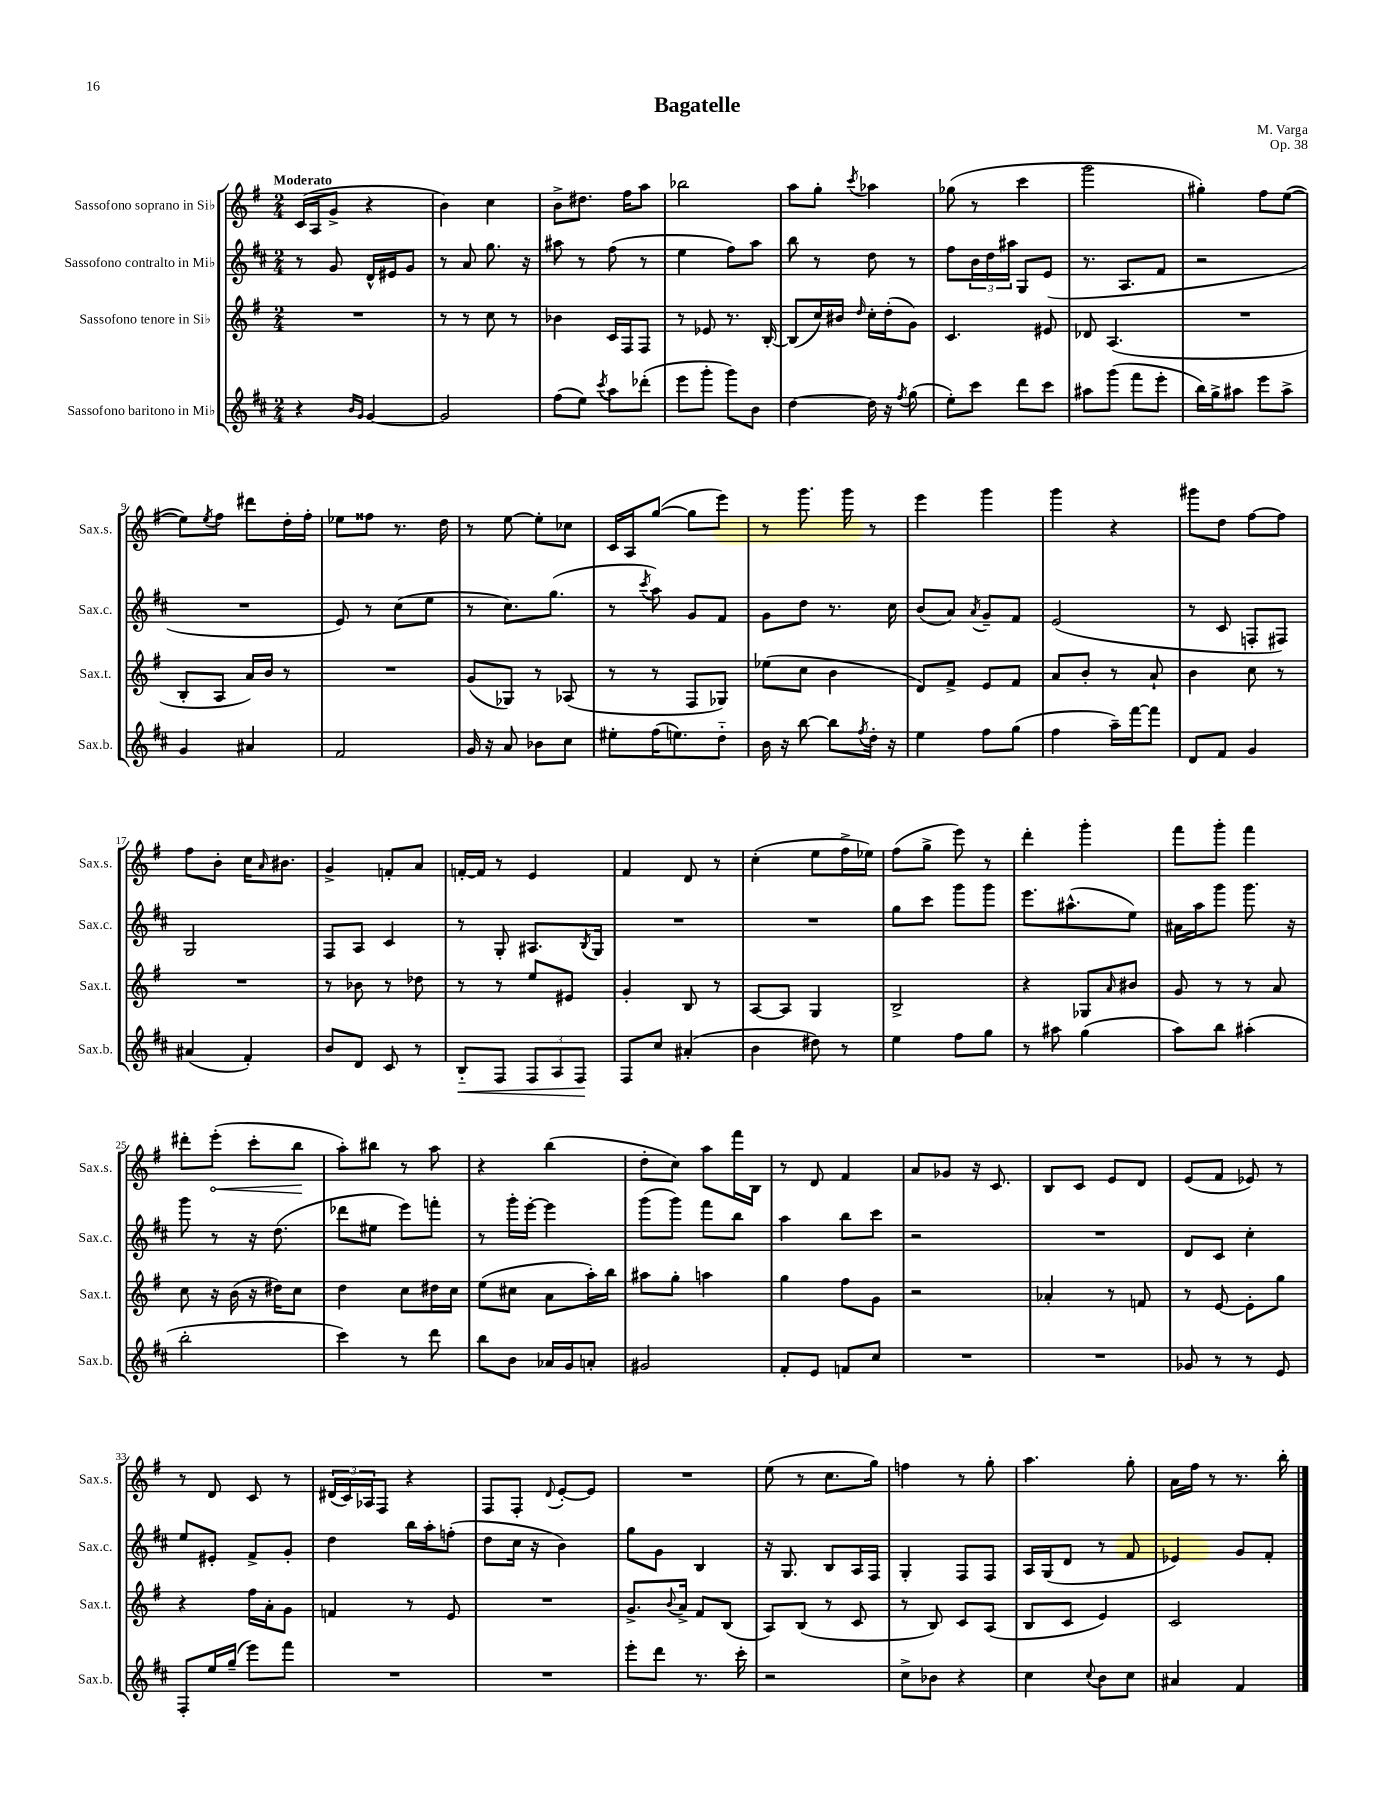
\header { title = "Bagatelle" composer = "M. Varga" opus = "Op. 38" }
<<
\new StaffGroup <<
\new Staff = "s0" \with { instrumentName = "Sassofono soprano in Sib" shortInstrumentName = "Sax.s." } {
    \clef treble \key g \major \numericTimeSignature \time 2/4 \tempo "Moderato"
    c'16( a16 g'8-> r4 |
    b'4) c''4 |
    b'8-> dis''8. fis''16 a''8 |
    bes''2 |
    a''8 g''8-. \acciaccatura { c'''8 } aes''4 |
    ges''8( r8 c'''4 |
    g'''2 |
    gis''4-.) fis''8 e''8~( |
    e''8) \acciaccatura { e''8 } fis''8 dis'''8 d''16-. fis''16-. |
    ees''8 fisis''8 r8. d''16 |
    r8 e''8~ e''8-. ces''8 |
    c'16 a16 g''8~( g''8 e'''8) |
    r8 g'''8. g'''16 r8 |
    e'''4 g'''4 |
    g'''4 r4 |
    gis'''8 d''8 fis''8~ fis''8 |
    fis''8 b'8-. c''16 \grace { a'16 } bis'8. |
    g'4-> f'8-. a'8 |
    f'16~-. f'16 r8 e'4 |
    fis'4 d'8 r8 |
    c''4-.( e''8 fis''16-> ees''16) |
    fis''8( g''8-> e'''8) r8 |
    d'''4-. g'''4-. |
    fis'''8 g'''8-. fis'''4 |
    dis'''8-. \once \override Hairpin.circled-tip = ##t e'''8-.\<( c'''8-. b''8\! |
    a''8-.) bis''8 r8 a''8 |
    r4 b''4( |
    d''8-. c''8) a''8 fis'''16 b16 |
    r8 d'8 fis'4 |
    a'8 ges'8 r16 c'8. |
    b8 c'8 e'8 d'8 |
    e'8( fis'8 ees'8) r8 |
    r8 d'8 c'8 r8 |
    \tuplet 3/2 { dis'16( c'16) aes16 } fis8 r4 |
    fis8 fis8-. \appoggiatura { d'8 } e'8~-. e'8 |
    R2 |
    e''8( r8 c''8. g''16) |
    f''4 r8 g''8-. |
    a''4. g''8-. |
    a'16 fis''16 r8 r8. b''16-. \bar "|." |
}
\new Staff = "s1" \with { instrumentName = "Sassofono contralto in Mib" shortInstrumentName = "Sax.c." } {
    \clef treble \key d \major \numericTimeSignature \time 2/4
    r8 g'8 d'16-^ eis'16 g'8 |
    r8 a'8 g''8. r16 |
    ais''8 r8 fis''8( r8 |
    e''4 fis''8) a''8 |
    b''8 r8 d''8 r8 |
    fis''8 \tuplet 3/2 { b'16 d''16 ais''16 } g8 e'8( |
    r8. a8. fis'8 |
    r2 |
    R2 |
    e'8) r8 cis''8( e''8 |
    r8 cis''8.) g''8.( |
    r8 \acciaccatura { cis'''8 } a''8) g'8 fis'8 |
    g'8 d''8 r8. cis''16 |
    b'8( a'8) \acciaccatura { a'8 } g'8-- fis'8 |
    e'2( |
    r8 cis'8 f8-. fis8) |
    g2 |
    fis8 a8 cis'4 |
    r8 g8-. ais8. \acciaccatura { b8 } g16 |
    R2 |
    R2 |
    g''8 cis'''8 g'''8 g'''8 |
    e'''8. ais''8.-^( e''8) |
    ais'16 a''16 g'''8 g'''8. r16 |
    g'''8 r8 r16 d''8.( |
    des'''8 eis''8 e'''8) f'''8-. |
    r8 g'''16-. e'''16~-. e'''4 |
    g'''8( g'''8) fis'''8 b''8 |
    a''4 b''8 cis'''8 |
    r2 |
    R2 |
    d'8 cis'8 cis''4-. |
    e''8 eis'8-. fis'8-> g'8-. |
    d''4 b''16 a''16-. f''8-.( |
    d''8 cis''16 r16 b'4) |
    g''8 g'8 b4 |
    r16 g8. b8 a16 fis16 |
    g4-. fis8 fis8 |
    a16 g16( d'8 r8 fis'8 |
    ees'4) g'8 fis'8-. \bar "|." |
}
\new Staff = "s2" \with { instrumentName = "Sassofono tenore in Sib" shortInstrumentName = "Sax.t." } {
    \clef treble \key g \major \numericTimeSignature \time 2/4
    R2 |
    r8 r8 c''8 r8 |
    bes'4 c'16 fis16 fis8 |
    r8 ees'8 r8. b16~-. |
    b8( c''16) bis'16 \grace { d''16 } c''16-. d''16-.( g'8) |
    c'4. eis'8 |
    des'8 a4.( |
    R2 |
    b8-. a8 a'16) b'16 r8 |
    R2 |
    g'8( ges8) r8 aes8( |
    r8 r8 fis8 ges8) |
    ees''8( c''8 b'4 |
    d'8) fis'8-> e'8 fis'8 |
    a'8 b'8-. r8 a'8-! |
    b'4 c''8 r8 |
    R2 |
    r8 bes'8 r8 des''8 |
    r8 r8 e''8 eis'8 |
    g'4-. b8 r8 |
    a8~ a8 g4 |
    b2-> |
    r4 ges8 \grace { a'16 } bis'8 |
    g'8 r8 r8 a'8 |
    c''8 r16 b'16( r16 dis''16) c''8 |
    d''4 c''8 dis''16 c''16 |
    e''8( cis''8 a'8 a''16-.) b''16 |
    ais''8 g''8-. a''4 |
    g''4 fis''8 g'8 |
    r2 |
    aes'4-. r8 f'8 |
    r8 e'8~ e'8-. g''8 |
    r4 fis''16 a'16-. g'8 |
    f'4 r8 e'8 |
    R2 |
    g'8.-> \appoggiatura { b'8 } a'16-> fis'8 b8( |
    a8) b8( r8 c'8 |
    r8 b8) c'8 a8( |
    b8 c'8 e'4) |
    c'2 \bar "|." |
}
\new Staff = "s3" \with { instrumentName = "Sassofono baritono in Mib" shortInstrumentName = "Sax.b." } {
    \clef treble \key d \major \numericTimeSignature \time 2/4
    r4 \grace { b'16 g'16 } g'4~ |
    g'2 |
    fis''8( e''8) \acciaccatura { cis'''8 } a''8 des'''8-.( |
    e'''8 g'''8-. g'''8) b'8 |
    d''4~ d''16 r16 \acciaccatura { fis''8 } g''8( |
    e''8-.) cis'''8 d'''8 cis'''8 |
    ais''8 g'''8( fis'''8 e'''8-. |
    b''16) g''16-> ais''8 e'''8 ais''8-> |
    g'4 ais'4 |
    fis'2 |
    g'16 r16 a'8 bes'8 cis''8 |
    eis''8-. fis''16( e''8.) d''8-_ |
    b'16 r16 b''8~ b''8 \acciaccatura { fis''8 } d''16-. r16 |
    e''4 fis''8 g''8( |
    fis''4 a''16--) fis'''16~ fis'''8 |
    d'8 fis'8 g'4 |
    ais'4( fis'4-.) |
    b'8 d'8 cis'8 r8 |
    b8-_\< fis8 \tuplet 3/2 { fis8 a8 fis8\! } |
    fis8 cis''8 ais'4-.( |
    b'4 dis''8) r8 |
    e''4 fis''8 g''8 |
    r8 ais''8 g''4( |
    a''8) b''8 ais''4-.( |
    b''2-. |
    cis'''4) r8 d'''8 |
    b''8 b'8 aes'16 g'16 a'8-. |
    gis'2 |
    fis'8-. e'8 f'8 cis''8 |
    R2 |
    R2 |
    ges'8 r8 r8 e'8 |
    fis8-. e''16 g''16--( e'''8) fis'''8 |
    R2 |
    R2 |
    e'''8-. d'''8 r8. cis'''16-. |
    r2 |
    cis''8-> bes'8 r4 |
    cis''4 \appoggiatura { cis''8 } b'8 cis''8 |
    ais'4 fis'4 \bar "|." |
}
>>
>>
